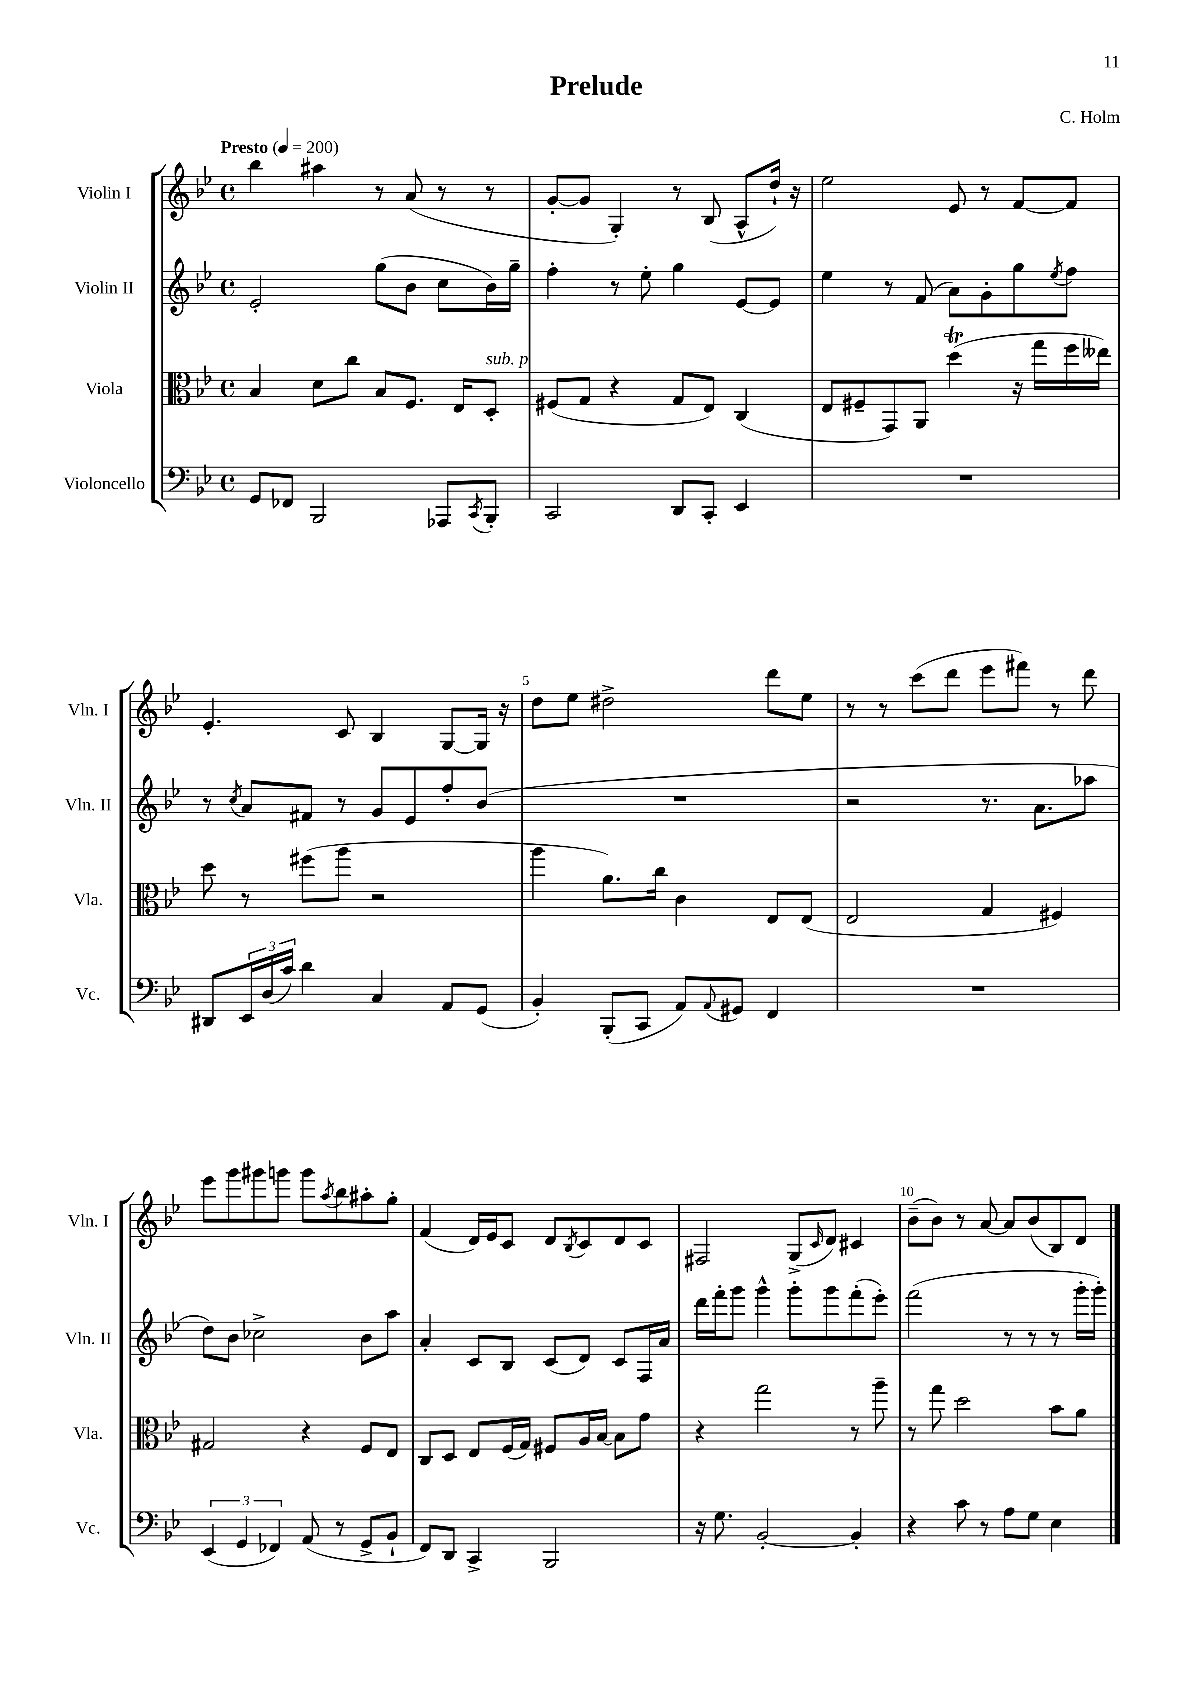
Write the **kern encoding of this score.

**kern	**kern	**kern	**kern
*staff4	*staff3	*staff2	*staff1
*clefF4	*clefC3	*clefG2	*clefG2
*k[b-e-]	*k[b-e-]	*k[b-e-]	*k[b-e-]
*M4/4	*M4/4	*M4/4	*M4/4
*met(c)	*met(c)	*met(c)	*met(c)
*MM200	*MM200	*MM200	*MM200
8GG	4B-	2e-'	4bb-
8FF-	.	.	.
2BBB-	8d	.	4aa#
.	8cc	.	.
.	8B-	(8gg	8r
.	8.F	8b-	(8a
8AAA-	.	8cc	8r
.	16E-	.	.
8qCC	.	.	.
8BBB-'	8D'	16b-)	8r
.	.	16gg~	.
=	=	=	=
2CC	(8F#	4ff'	[8g'
.	8G	.	8g]
.	4r	8r	4G')
.	.	8ee-'	.
8DD	8G	4gg	8r
8CC'	8E-)	.	(8B-
4EE-	(4C	[8e-	8A^^
.	.	8e-]	16dd`)
.	.	.	16r
=	=	=	=
1r	8E-	4ee-	2ee-
.	8F#~	.	.
.	8GG)	8r	.
.	8AA	(8f	.
.	(4dd	8a)	8e-
.	.	8g'	8r
.	16r	8gg	[8f
.	16gg	.	.
.	.	8qee-	.
.	16ff	8ff	8f]
.	16ee--)	.	.
=	=	=	=
8DD#	8dd	8r	4.e-'
.	.	8qcc	.
24EE-	8r	8a	.
(24D	.	.	.
24c)	.	.	.
4d	(8ff#	8f#	.
.	8aa	8r	8c
4C	2r	8g	4B-
.	.	8e-	.
8AA	.	8ff'	[8G
(8GG	.	(8b-	16G]
.	.	.	16r
=	=	=	=
4BB-')	4aa	1r	8dd
.	.	.	8ee-
(8BBB-'	8.a)	.	2dd#^
8CC	.	.	.
.	16cc	.	.
8AA)	4c	.	.
8qqAA	.	.	.
8GG#	.	.	.
4FF	8E-	.	8ddd
.	(8E-	.	8ee-
=	=	=	=
1r	2E-	2r	8r
.	.	.	8r
.	.	.	(8ccc
.	.	.	8ddd
.	4G	8.r	8eee-
.	.	.	8fff#)
.	.	8.a	.
.	4F#)	.	8r
.	.	8aa-	8ddd
=	=	=	=
(6EE-	2G#	8dd)	8eee-
.	.	8b-	8ggg
6GG	.	.	.
.	.	2cc-^	8ggg#
6FF-)	.	.	.
.	.	.	8ggg
(8AA	4r	.	8ggg
.	.	.	8qaa
8r	.	.	8bb-
8GG^	8F	8b-	8aa#'
8BB-`	8E-	8aa	8gg'
=	=	=	=
8FF)	8C	4a'	(4f
8DD	8D	.	.
4CC^	8E-	8c	16d)
.	.	.	16e-
.	(16F	8B-	8c
.	16G)	.	.
2BBB-	8F#	(8c	8d
.	.	.	8qB-
.	16A	8d)	8c
.	[16B-	.	.
.	8B-]	8c	8d
.	8g	16F	8c
.	.	16a	.
=	=	=	=
16r	4r	16ddd	2F#
8.G	.	16fff'	.
.	.	8ggg	.
[2BB-'	2gg	4ggg^^	.
.	.	8ggg'	(8G^
.	.	.	16qqc
.	.	8ggg	8d)
4BB-']	8r	(8fff'	4c#
.	8aa~	8eee-')	.
=	=	=	=
4r	8r	(2fff	(8b-~
.	8gg	.	8b-)
8c	2dd	.	8r
8r	.	.	[8a
8A	.	8r	8a]
8G	.	8r	(8b-
4E-	8b-	8r	8B-)
.	8a	16ggg'	8d
.	.	16ggg')	.
==	==	==	==
*-	*-	*-	*-
